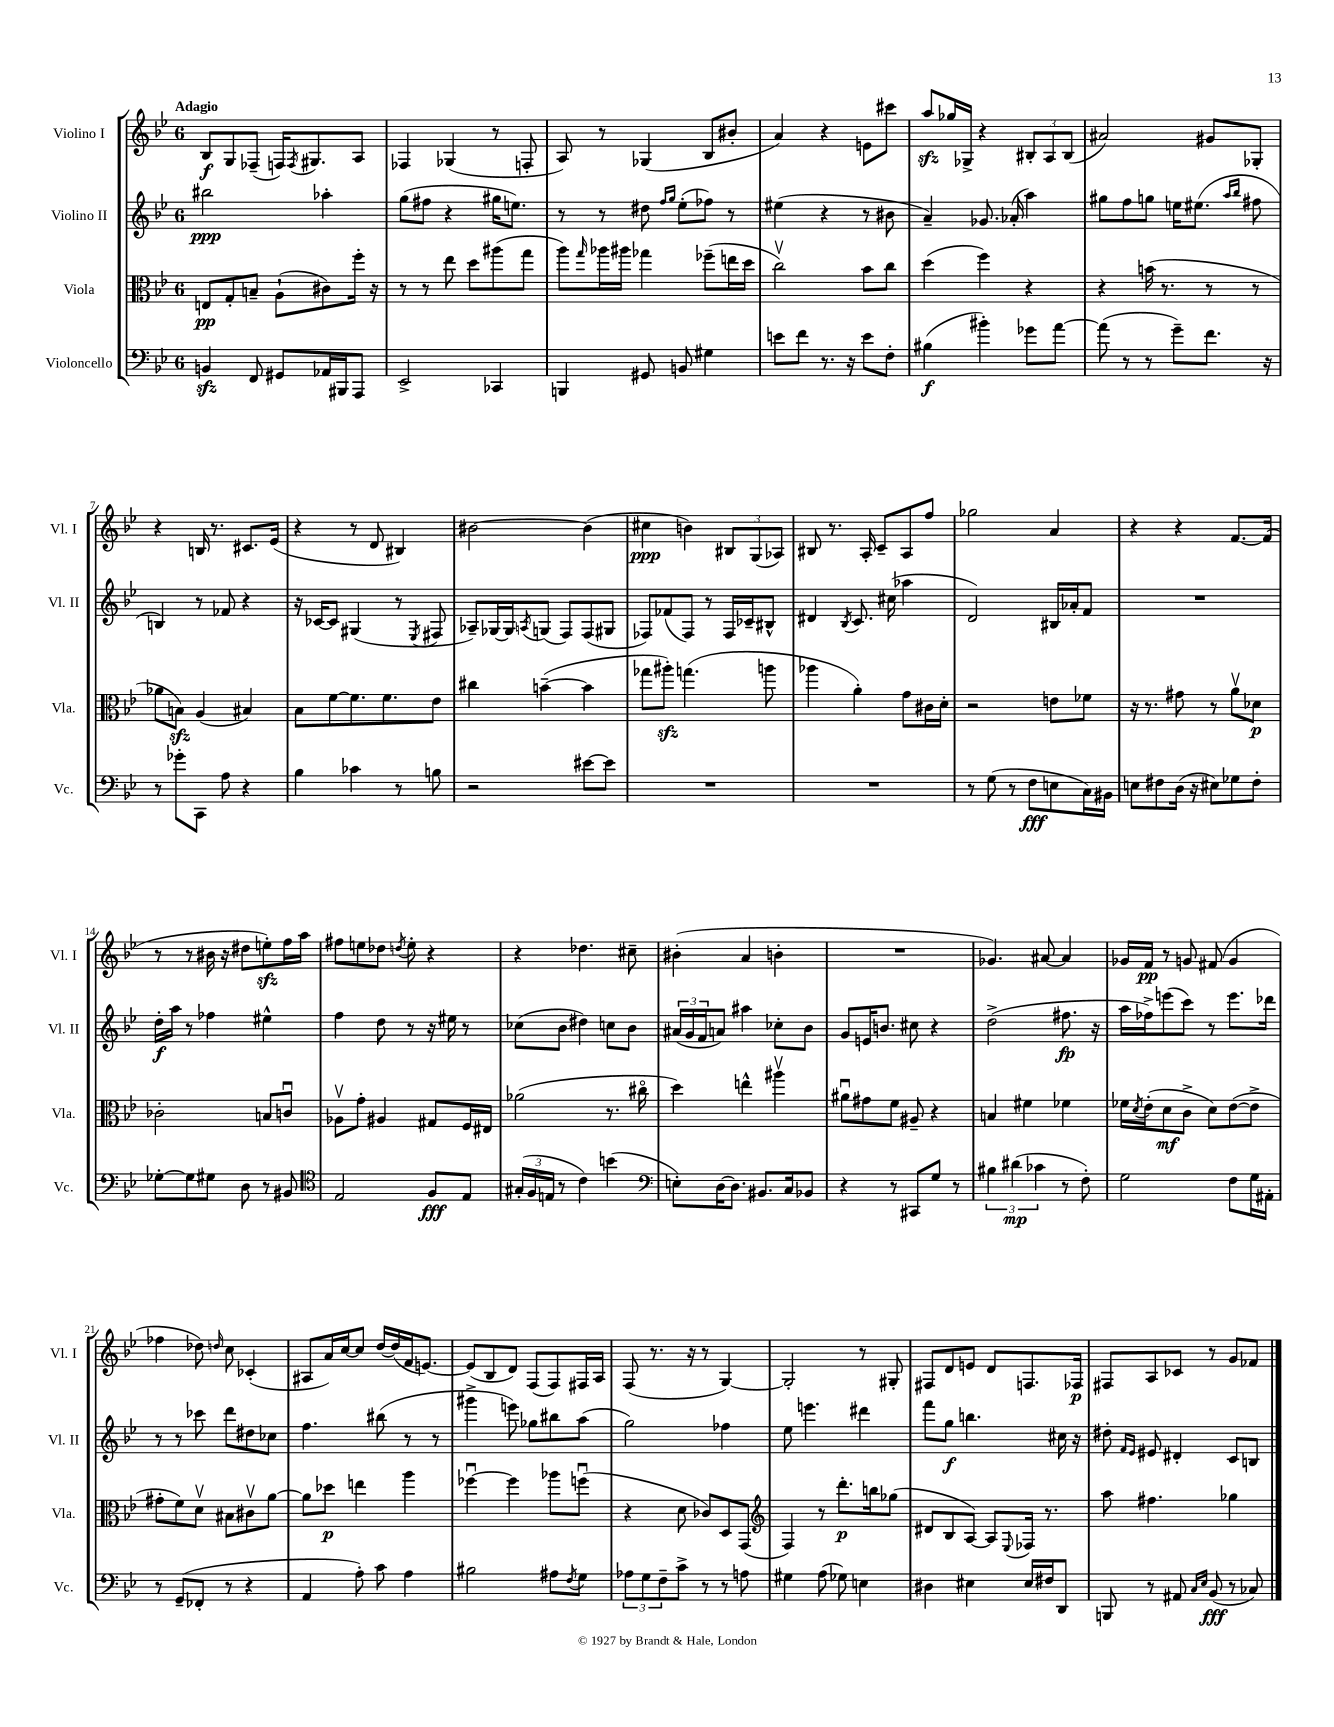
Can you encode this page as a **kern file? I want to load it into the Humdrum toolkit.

**kern	**dynam	**kern	**dynam	**kern	**dynam	**kern	**dynam
*part4	*part4	*part3	*part3	*part2	*part2	*part1	*part1
*staff4	*staff4	*staff3	*staff3	*staff2	*staff2	*staff1	*staff1
*I"Violoncello	*	*I"Viola	*	*I"Violino II	*	*I"Violino I	*
*I'Vc.	*	*I'Vla.	*	*I'Vl. II	*	*I'Vl. I	*
*clefF4	*	*clefC3	*	*clefG2	*	*clefG2	*
*k[b-e-]	*	*k[b-e-]	*	*k[b-e-]	*	*k[b-e-]	*
*M6/8	*	*M6/8	*	*M6/8	*	*M6/8	*
=1	=1	=1	=1	=1	=1	=1	=1
!	!	!	!	!	!	!LO:TX:a:B:t=Adagio	!
4BBnzz/	.	8En/L	pp	2bb#X\	ppp	8B-/L	f
.	.	8G'/	.	.	.	8G/	.
8FF/	.	8Bn~/J	.	.	.	(8F-X~/J	.
8GG#X/L	.	(8A`\L	.	.	.	16Fn/KL)	.
.	.	.	.	.	.	8qF/	.
.	.	.	.	.	.	8.G#X/	.
16AA-X/L	.	8c#X\)	.	4aa-X'\	.	.	.
16BBB#X/J	.	.	.	.	.	.	.
8AAA/J	.	16ff'\Jk	.	.	.	8A/J	.
.	.	16r	.	.	.	.	.
=2	=2	=2	=2	=2	=2	=2	=2
2EE-^/	.	8r	.	(8gg\L	.	4F-X/	.
.	.	8r	.	8ff#X\J	.	.	.
.	.	8ee-\	.	4r	.	(4G-X/	.
.	.	8dd\L	.	.	.	.	.
4CC-X/	.	(8aa#X\	.	16gg#X\KL	.	8r	.
.	.	.	.	8.een\J)	.	.	.
.	.	8gg\J	.	.	.	8Fn'/	.
=3	=3	=3	=3	=3	=3	=3	=3
4BBBn/	.	8aa\L)	.	8r	.	8A/)	.
.	.	16qqgg/	.	.	.	.	.
.	.	16aa-X\L	.	8r	.	8r	.
.	.	16aa#X\JJ	.	.	.	.	.
8GG#X/	.	4gg-X\	.	8dd#X\	.	(4G-X/	.
.	.	.	.	16qqff/LL	.	.	.
.	.	.	.	16qqgg/JJ	.	.	.
8BBn/	.	.	.	(8ee-'\L	.	.	.
4G#X\	.	(8ff-X~\L	.	8ff-X\J)	.	8B-/L	.
.	.	16een\L	.	8r	.	8b#X'/J	.
.	.	16dd\JJ	.	.	.	.	.
=4	=4	=4	=4	=4	=4	=4	=4
8en\L	.	2ccv\)	.	(4ee#X\	.	4a/)	.
8f\J	.	.	.	.	.	.	.
8.r	.	.	.	4r	.	4r	.
16r	.	.	.	.	.	.	.
8e\L	.	8b-\L	.	8r	.	8en\L	.
8F'\J	.	8cc\J	.	8b#X\	.	8ccc#X\J	.
=5	=5	=5	=5	=5	=5	=5	=5
(4B#X\	f	(4dd\	.	4a~/)	.	8aazz/L	.
.	.	.	.	.	.	16gg-X/L	.
.	.	.	.	.	.	16G-X^/JJ	.
4b#X'\)	.	4ff\)	.	8.g-X/	.	4r	.
.	.	.	.	(16a-X'/	.	.	.
8g-X\L	.	4r	.	4aa\)	.	12B#X'/L	.
.	.	.	.	.	.	12A/	.
[8a\J	.	.	.	.	.	.	.
.	.	.	.	.	.	(12B#/J	.
=6	=6	=6	=6	=6	=6	=6	=6
(8a\]	.	4r	.	8gg#X\L	.	2a#X/)	.
8r	.	.	.	8ff\	.	.	.
8r	.	(16bn\	.	8ggn\J	.	.	.
.	.	8.r	.	.	.	.	.
8g~\L)	.	.	.	16een\KL	.	.	.
.	.	.	.	(8.ee#X\J	.	.	.
8.f\J	.	8r	.	.	.	8g#X/L	.
.	.	.	.	16qqaa/LL	.	.	.
.	.	.	.	16qqbb-/JJ	.	.	.
.	.	8r	.	8ff#X\	.	8G-X'/J	.
16r	.	.	.	.	.	.	.
!!LO:LB:g=z
=7	=7	=7	=7	=7	=7	=7	=7
8r	.	8a-X\L	.	4Bn/)	.	4r	.
8g-X'\L	.	8Bnzz\J)	.	.	.	.	.
8CC\J	.	(4A/	.	8r	.	16Bn/	.
.	.	.	.	.	.	8.r	.
8A\	.	.	.	8f-X/	.	.	.
4r	.	4B#X/)	.	4r	.	8.c#X/L	.
.	.	.	.	.	.	(16e-/Jk	.
=8	=8	=8	=8	=8	=8	=8	=8
4B-\	.	8B-\L	.	16r	.	4r	.
.	.	.	.	[16c-X/KL	.	.	.
.	.	[8f\	.	8c-/J]	.	.	.
4c-X\	.	8.f\]	.	(4G#X/	.	8r	.
.	.	.	.	.	.	8d/	.
.	.	8.f\	.	.	.	.	.
8r	.	.	.	8r	.	4B#X/)	.
.	.	.	.	8qE-/	.	.	.
8Bn\	.	8e-\J	.	8F#X/	.	.	.
=9	=9	=9	=9	=9	=9	=9	=9
2r	.	4cc#X\	.	8A-X~/L)	.	[2b#X\	.
.	.	.	.	[16G-X/L	.	.	.
.	.	.	.	16G-/J]	.	.	.
.	.	.	.	8qAn/	.	.	.
.	.	([4bn~\	.	(8Gn/J	.	.	.
.	.	.	.	8F/L)	.	.	.
[8e#X\L	.	4b\]	.	(8F/	.	(4b#\]	.
8e#\J]	.	.	.	8G#X/J	.	.	.
=10	=10	=10	=10	=10	=10	=10	=10
2.r	.	8gg-X\L	.	8F-X/L)	.	4cc#X\	ppp
.	.	8aa#Xzz'\J)	.	(8f-X/	.	.	.
.	.	(4.ggn\	.	8F-/J)	.	4bn\)	.
.	.	.	.	8r	.	.	.
.	.	.	.	16F-/LL	.	12B#X/L	.
.	.	.	.	16c-X~/J	.	.	.
.	.	.	.	.	.	(12G/	.
.	.	8aan\	.	8B#X^^/J	.	.	.
.	.	.	.	.	.	12A-X/J)	.
=11	=11	=11	=11	=11	=11	=11	=11
2.r	.	4aa-X\	.	4d#X/	.	8B#X/	.
.	.	.	.	.	.	8.r	.
.	.	.	.	8qB-/	.	.	.
.	.	4a'\)	.	8.c/	.	.	.
.	.	.	.	.	.	16A'/	.
.	.	.	.	.	.	8c~/L	.
.	.	.	.	(16cc#X\	.	.	.
.	.	8g\L	.	4aa-X\	.	8A/	.
.	.	16c#X\L	.	.	.	8ff/J	.
.	.	16d'\JJ	.	.	.	.	.
=12	=12	=12	=12	=12	=12	=12	=12
8r	.	2r	.	2d/)	.	2gg-X\	.
(8G\	.	.	.	.	.	.	.
8r	.	.	.	.	.	.	.
8F\L	fff	.	.	.	.	.	.
8En\	.	8en\L	.	16B#X/LL	.	4a/	.
.	.	.	.	16a-X'/J	.	.	.
16C\L)	.	8f-X\J	.	8f/J	.	.	.
16BB#X\JJ	.	.	.	.	.	.	.
=13	=13	=13	=13	=13	=13	=13	=13
8En\L	.	16r	.	2.r	.	4r	.
.	.	8.r	.	.	.	.	.
8F#X\	.	.	.	.	.	.	.
(16D\Jk	.	8g#X\	.	.	.	4r	.
16r	.	.	.	.	.	.	.
8E#X\L)	.	8r	.	.	.	.	.
8G-X\	.	8av\L	.	.	.	[8.f/L	.
8F#'\J	.	8d-X\J	p	.	.	.	.
.	.	.	.	.	.	(16f/Jk]	.
!!LO:LB:g=z
=14	=14	=14	=14	=14	=14	=14	=14
[8G-X'\L	.	2c-X'\	.	16dd'\LL	f	8r	.
.	.	.	.	16aa\JJ	.	.	.
8G-\]	.	.	.	8r	.	8r	.
8G#X\J	.	.	.	4ff-X\	.	16b#X\	.
.	.	.	.	.	.	16r	.
8D\	.	.	.	.	.	8dd#X\L	.
8r	.	8Bn/L	.	4ee#X^^\	.	8eenzz'\)	.
8BB#X/	.	8cnu/J	.	.	.	16ff\L	.
.	.	.	.	.	.	16aa\JJ	.
=15	=15	=15	=15	=15	=15	=15	=15
*clefC4	*	*	*	*	*	*	*
2E-/	.	8A-Xv\L	.	4ff\	.	8ff#X\L	.
.	.	8g'\J	.	.	.	8een\	.
.	.	4A#X/	.	8dd\	.	8dd-X\J	.
.	.	.	.	.	.	8qddn/	.
.	.	.	.	8r	.	8ee'\	.
8F/L	fff	8G#X/L	.	16r	.	4r	.
.	.	.	.	16ee#X\	.	.	.
8E-/J	.	16F/L	.	8r	.	.	.
.	.	16E#X/JJ	.	.	.	.	.
=16	=16	=16	=16	=16	=16	=16	=16
(24G#X'/LL	.	(2a-X\	.	(8cc-X\L	.	4r	.
24F/	.	.	.	.	.	.	.
24En/JJ	.	.	.	.	.	.	.
8r	.	.	.	8b-\J	.	.	.
4c\)	.	.	.	4dd#X\)	.	4.dd-X\	.
(4bn\	.	8.r	.	8ccn\L	.	.	.
.	.	.	.	8b-\J	.	8cc#X~\	.
.	.	16cc#X\	.	.	.	.	.
=17	=17	=17	=17	=17	=17	=17	=17
*clefF4	*	*	*	*	*	*	*
8En'\L)	.	4dd\)	.	(24a#X/LL	.	(4b#X'\	.
.	.	.	.	24g/	.	.	.
.	.	.	.	24f/J	.	.	.
[16D\K	.	.	.	8an/J)	.	.	.
8.D\J]	.	.	.	.	.	.	.
.	.	4een^^\	.	4aa#X\	.	4a/	.
8.BB#X/L	.	.	.	.	.	.	.
.	.	4aa#Xv\	.	8cc-X'\L	.	4bn'\	.
16C/k	.	.	.	.	.	.	.
8BB-X/J	.	.	.	8b-\J	.	.	.
=18	=18	=18	=18	=18	=18	=18	=18
4r	.	8a#Xu\L	.	8g/L	.	2.r	.
.	.	8g#X\	.	16en/K	.	.	.
.	.	.	.	8.bn/J	.	.	.
8r	.	8f\J	.	.	.	.	.
8CC#X/L	.	8A#X~/	.	8cc#X\	.	.	.
8G/J	.	4r	.	4r	.	.	.
8r	.	.	.	.	.	.	.
=19	=19	=19	=19	=19	=19	=19	=19
6B#X\	.	4Bn/	.	(2dd^\	.	4.g-X/)	.
(6d#X\	mp	.	.	.	.	.	.
.	.	4f#X\	.	.	.	.	.
6c-X\	.	.	.	.	.	.	.
.	.	.	.	.	.	[8a#X/	.
8r	.	4f-X\	.	8.ff#X\	fp	4a#/]	.
8F'\)	.	.	.	.	.	.	.
.	.	.	.	16r	.	.	.
=20	=20	=20	=20	=20	=20	=20	=20
2G\	.	16f-X\LL	.	16aa\LL	.	16g-X/LL	.
.	.	8qd/	.	.	.	.	.
.	.	(16e-'\J	.	16ff-X^\J)	.	16f/JJ	pp
.	.	8d\	mf	(8eeen\	.	8r	.
.	.	8c^\J	.	8ccc\J)	.	8gn/	.
.	.	8d\L)	.	8r	.	(8f#X/	.
8F\L	.	([8e-\	.	8.eee\L	.	4g/	.
16G\L	.	8e-^\J]	.	.	.	.	.
16AA#X'\JJ	.	.	.	16ddd-X\Jk	.	.	.
!!LO:LB:g=z
=21	=21	=21	=21	=21	=21	=21	=21
8r	.	8g#X'\L	.	8r	.	4ff-X\	.
(8GG~/L	.	8f\)	.	8r	.	.	.
8FF-X'/J	.	8dv\J	.	8ccc-X\	.	8dd-X\)	.
.	.	.	.	.	.	16qqddn/	.
8r	.	8B#X\L	.	8ddd\L	.	8cc\	.
4r	.	8c#Xv\	.	8dd#X\	.	(4c-X'/	.
.	.	[8a\J	.	8cc-X\J	.	.	.
=22	=22	=22	=22	=22	=22	=22	=22
4AA/	.	8a\L]	.	4.ff\	.	8A#X/L	.
.	.	8dd-X\J	p	.	.	16a/L)	.
.	.	.	.	.	.	[16cc/J	.
8A'\)	.	4een\	.	.	.	8cc/J]	.
8c\	.	.	.	(8bb#X\	.	[16dd/LL	.
.	.	.	.	.	.	(16dd/]	.
4A\	.	4aa\	.	8r	.	16f/J	.
.	.	.	.	.	.	[8.en/J)	.
.	.	.	.	8r	.	.	.
=23	=23	=23	=23	=23	=23	=23	=23
2B#X\	.	[4ff-Xu\	.	4ggg#X^\	.	(8e/L]	.
.	.	.	.	.	.	8B-/	.
.	.	4ff-\]	.	8eeen\)	.	8d/J)	.
.	.	.	.	8gg-X\L	.	(8F/L	.
8A#X\L	.	8aa-X\L	.	8bb#X\	.	8F/)	.
8qF/	.	.	.	.	.	.	.
8G\J	.	(8ffnu\J	.	(8aa\J	.	16F#X/L	.
.	.	.	.	.	.	16A/JJ	.
=24	=24	=24	=24	=24	=24	=24	=24
12A-X\L	.	4r	.	2gg\)	.	(8F/	.
12G\	.	.	.	.	.	.	.
.	.	.	.	.	.	8.r	.
12F~\	.	.	.	.	.	.	.
8c^\J	.	8d\	.	.	.	.	.
.	.	.	.	.	.	16r	.
8r	.	8c-X/L)	.	.	.	8r	.
8r	.	8D/	.	4ff-X\	.	[4G/)	.
8An\	.	(8GG/J	.	.	.	.	.
=25	=25	=25	=25	=25	=25	=25	=25
*	*	*clefG2	*	*	*	*	*
4G#X\	.	4F/)	.	8ee-\	.	2G'/]	.
.	.	.	.	4.eeen\	.	.	.
(8A\	.	8r	.	.	.	.	.
8G-X\)	.	8.ddd'\L	p	.	.	.	.
4En\	.	.	.	4ddd#X\	.	8r	.
.	.	16bbn\k	.	.	.	.	.
.	.	(8gg-X\J	.	.	.	8G#X'/	.
=26	=26	=26	=26	=26	=26	=26	=26
4D#X\	.	8d#X/L	.	8fff\L	.	8F#X/L	.
.	.	8B-/	.	8gg\J	f	8d/	.
4E#X\	.	[8A/J)	.	4.bbn\	.	8en/J	.
.	.	8A/L]	.	.	.	8d/L	.
.	.	8qqE-/	.	.	.	.	.
16E#/LL	.	16F-X/Jk	.	.	.	8.Fn/	.
16F#X/J	.	8.r	.	.	.	.	.
8DD/J	.	.	.	16cc#X\	.	.	.
.	.	.	.	16r	.	16F-X/Jk	p
=27	=27	=27	=27	=27	=27	=27	=27
8BBBn/	.	8aa\	.	8dd#X'\	.	8F#X/L	.
.	.	.	.	16qqf/LL	.	.	.
.	.	.	.	16qqe-/JJ	.	.	.
8r	.	4.ff#X\	.	8e#X/	.	8A/	.
8AA#X/	.	.	.	4d#X'/	.	8c-X/J	.
16qqC/LL	.	.	.	.	.	.	.
16qqE-/JJ	.	.	.	.	.	.	.
(8BB-/	fff	.	.	.	.	8r	.
8r	.	4gg-X\	.	8c/L	.	8g/L	.
8C-X/)	.	.	.	8Bn/J	.	8f-X/J	.
==	==	==	==	==	==	==	==
*-	*-	*-	*-	*-	*-	*-	*-
